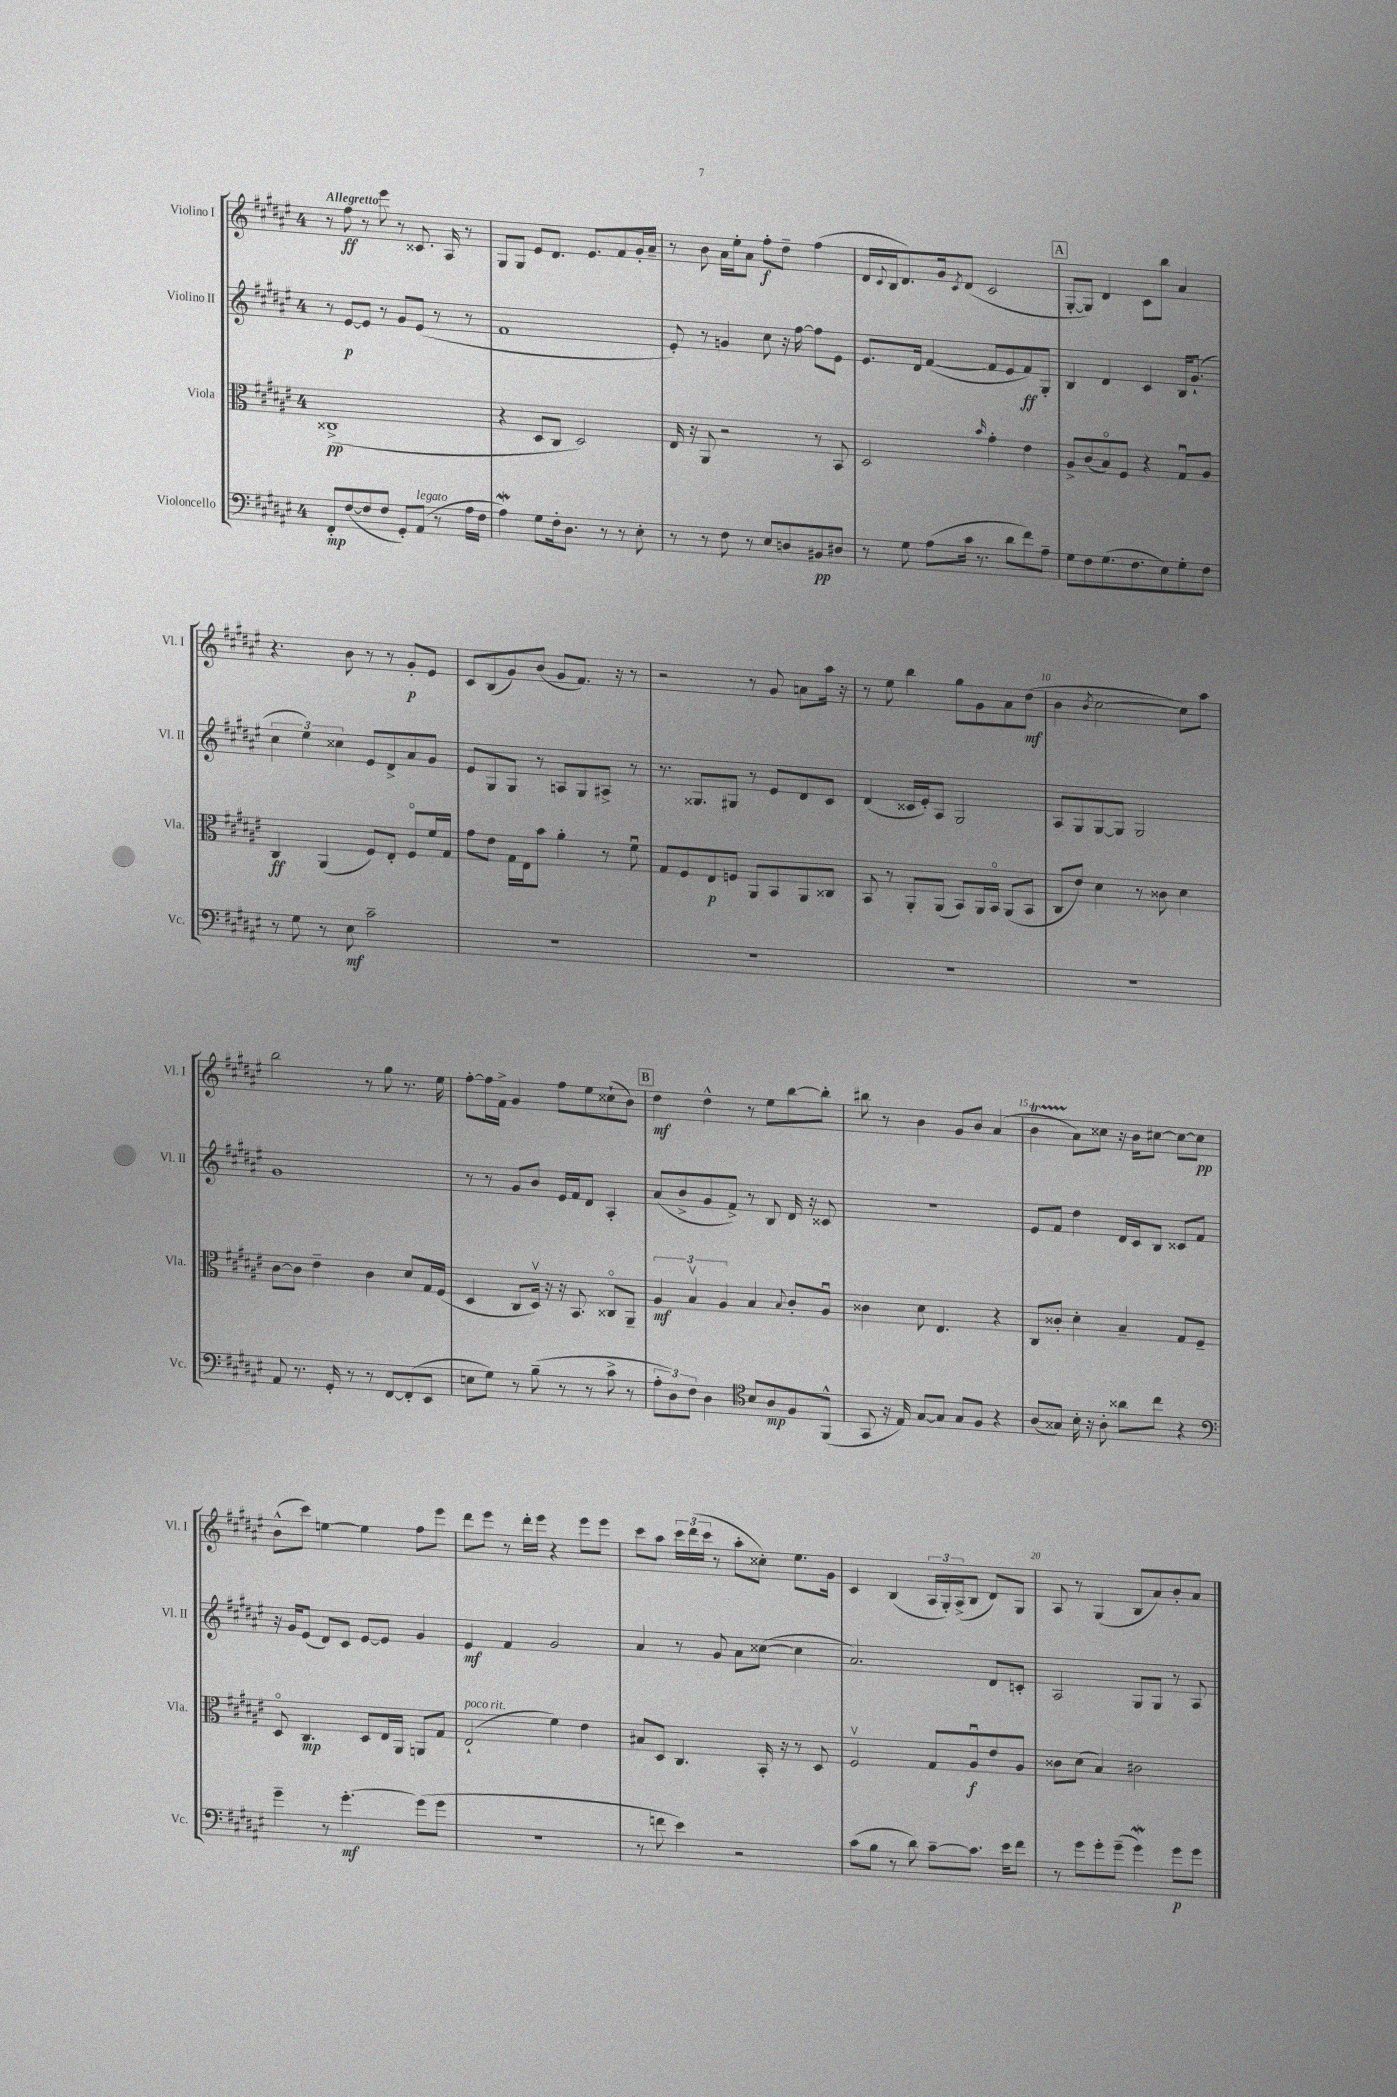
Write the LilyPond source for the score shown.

<<
\new StaffGroup <<
\new Staff = "s0" \with { instrumentName = "Violino I" shortInstrumentName = "Vl. I" } {
    \clef treble \key fis \major \once \override Staff.TimeSignature.style = #'single-digit \time 4/4 \tempo "Allegretto"
    r8 fis''8\ff r8 eis'''8 r8 cisis'8. ais16 r8 |
    gis8 gis8 eis'8 dis'8. eis'8. fis'8 gis'16-. ais'16-- |
    r8 b'8 ais'16 eis''16-. ais'8 fis''8-.\f dis''8-- fis''4( |
    dis'16 \appoggiatura { cis'8 } b16 dis'8.) gis'16 \acciaccatura { cis'8 } dis'8( cis'2 |
    \mark \markup { \box "A" } gis8~-. gis8) dis'4 cis'8 b''8 ais'4 |
    r4. b'8 r8 r8 gis'8-.\p eis'8 |
    cis'8 b8( gis'8) b'8( gis'8 fis'8.) r16 r8 |
    r2 r8 gis'8 a'8 ais''16 r16 |
    r8 eis''8 b''4 gis''8 gis'8 ais'8 dis''8\mf( |
    b'4 \acciaccatura { b'8 } cis''2~ cis''8) ais''8 |
    b''2 r8 gis''8 r8. eis''16 |
    fis''8~-. fis''16 fis'16-> gis'4 fis''8 eis''8 cisis''8-!( b'8) |
    \mark \markup { \box "B" } dis''4\mf dis''4-^ r8 eis''8 b''8~ b''8-. |
    bis''8 r8 b'4 gis'8 b'8 ais'4( |
    b'4\startTrillSpan ais'8\stopTrillSpan) cisis''8 r16 b'16 cis''8~ cis''8~ cis''8\pp |
    b'8-^( cis'''8) e''4~ e''4 fis''8 eis'''8 |
    dis'''8 eis'''8 r8 dis'''16-. eis'''16 r4 eis'''8 eis'''8 |
    cis'''8 ais''8 \tuplet 3/2 { cis'''16 dis'''16( cis'''16 } r8 ais''8-. cisis''8-.) eis''8. gis'16 |
    cis'4 b4( \tuplet 3/2 { ais16 gis16-.) ais16->( } b8 dis'8) gis8 |
    ais8 r8 gis4( b8 ais'8) b'8-. ais'8 \bar "|." |
}
\new Staff = "s1" \with { instrumentName = "Violino II" shortInstrumentName = "Vl. II" } {
    \clef treble \key fis \major \once \override Staff.TimeSignature.style = #'single-digit \time 4/4
    r8 eis'8~\p eis'8 r8 gis'8 eis'8( r8 r8 |
    fis'1 |
    eis'8-.) r8 g'4 cis''8 r16 fis''16~ fis''8 eis'8 |
    eis'8. dis'16 fis'4~( fis'8 eis'8 fis'8\ff) gis8-. |
    \mark \markup { \box "A" } b4 dis'4 cis'4 b16 gis'8.-!( |
    \tuplet 3/2 { cis''4 eis''4) cisis''4 } eis'8 dis'8-> ais'8 gis'8 |
    eis'8 gis8 gis8 r8 a8 gis8 ais8-> r8 |
    r8. gisis8. gis8 r8 eis'8 dis'8 cis'8 |
    dis'4( cisis'16 eis'16-.) ais8 gis2 |
    ais8 gis8 gis8~ gis8 gis2 |
    gis'1 |
    r8 r8 gis'8 b'8 eis'16 fis'16 dis'8 ais4-. |
    \mark \markup { \box "B" } ais'8( b'8-> gis'8 fis'8->) r8 b8 dis'16 r16 cisis'8 |
    R1 |
    eis'8 fis'8 dis''4 dis'16 cis'16 b8 cisis'8 fis'8 |
    r16 gis'16 eis'8( dis'8) cis'8 eis'8~ eis'8 gis'4 |
    eis'4\mf fis'4 gis'2 |
    ais'4 r8 gis'8 ais'8 cisis''8~( cisis''4 |
    ais'2.) dis'8 c'8-. |
    ais2 gis8 gis8 r8 ais8 \bar "|." |
}
\new Staff = "s2" \with { instrumentName = "Viola" shortInstrumentName = "Vla." } {
    \clef alto \key fis \major \once \override Staff.TimeSignature.style = #'single-digit \time 4/4
    cisis1->\pp( |
    r4 dis8 cis8 dis2) |
    eis16 r16 ais,8 r2 r8 b,8 |
    dis2 \grace { b'16 } gis'4-. eis'4 |
    \mark \markup { \box "A" } ais8-> cis'8( b8\flageolet) fis8 r4 gis8\downbow ais8 |
    cis4\ff ais,4( fis8) eis8-. fis8\flageolet fis'16 gis16 |
    gis'8 eis'8 gis16 eis16 b'8 ais'4-. r8 fis'8\downbow |
    gis8 fis8 eis8\p f8 ais,8 b,8 ais,8 cisis8 |
    b,8 r8 ais,8-. ais,8( b,8) ais,16 b,16\flageolet ais,8( b,8 |
    cis8 eis'8) dis'4 r8 cisis'8 dis'4 |
    cis'8~ cis'8 eis'4-- cis'4 dis'8 gis16 fis16( |
    dis4 cis8 dis16\upbow) r16 r16 b,8. cisis8\flageolet ais,8-- |
    \mark \markup { \box "B" } \tuplet 3/2 { ais4\mf b4\upbow ais4 } b4 \appoggiatura { b8 } cis'8-. ais8\downbow |
    cisis'4 dis'8 eis4. r4 |
    cis8 cisis'8-. dis'4-. b4-- gis8 fis8-- |
    dis8\flageolet cis4.\mp dis8 eis16 ais,16 a,8 gis8 |
    eis2-!^\markup { \italic "poco rit." }( fis'4) eis'4 |
    bis8 dis8 cis4. b,16-. r16 r8 dis8 |
    fis2\upbow gis8 ais8\downbow\f eis'8 ais8 |
    cisis'8 dis'8( b4) cis'2 \bar "|." |
}
\new Staff = "s3" \with { instrumentName = "Violoncello" shortInstrumentName = "Vc." } {
    \clef bass \key fis \major \once \override Staff.TimeSignature.style = #'single-digit \time 4/4
    fis,8-.\mp fis8~( fis8 fis8 gis,8-.) ais,8^\markup { \italic "legato" }( r8 ais16 fis16 |
    ais4\mordent) gis8 fis16-. dis8. r8 r8 eis8-. |
    r8 r8 fis8 r8 eis8 d8 bis,8\pp dis8 |
    r8 gis8 ais8( cis'16 r8. dis'8 fis'8) ais8-- |
    \mark \markup { \box "A" } gis8 fis8 gis8.( fis8. eis8) gis8-. fis8 |
    r8 gis8 r8 eis8\mf cis'2-- |
    R1 |
    R1 |
    R1 |
    R1 |
    ais,8 r8. gis,16-. r8 r8 fis,8~ fis,8-.( eis,8 |
    e8 gis8) r8 b8--( r8 r8 cis'8-> r8 |
    \mark \markup { \box "B" } \tuplet 3/2 { ais8-. dis8) fis8 } dis4 \clef tenor b8 ais8\mp fis8 fis,8-^( |
    gis,8 r16 eis16) gis8~ gis8 gis8 fis8 r4 |
    ais8( gisis8) b16-. r16 ais8-. aisis'8 cis''8 r4 |
    \clef bass gis'4-- r8 gis'4.~-.\mf gis'8( gis'8 |
    R1 |
    r8 f'8 eis'4) r2 |
    cis'8( b8 r8 dis'8) cis'8~-- cis'8. eis'16 fis'8 |
    r8 gis'8 gis'8-. gis'8--( gis'4\mordent) gis'8\p gis'8 \bar "|." |
}
>>
>>
\layout { \context { \Score \override BarNumber.break-visibility = ##(#f #t #t) barNumberVisibility = #(every-nth-bar-number-visible 5) } }
